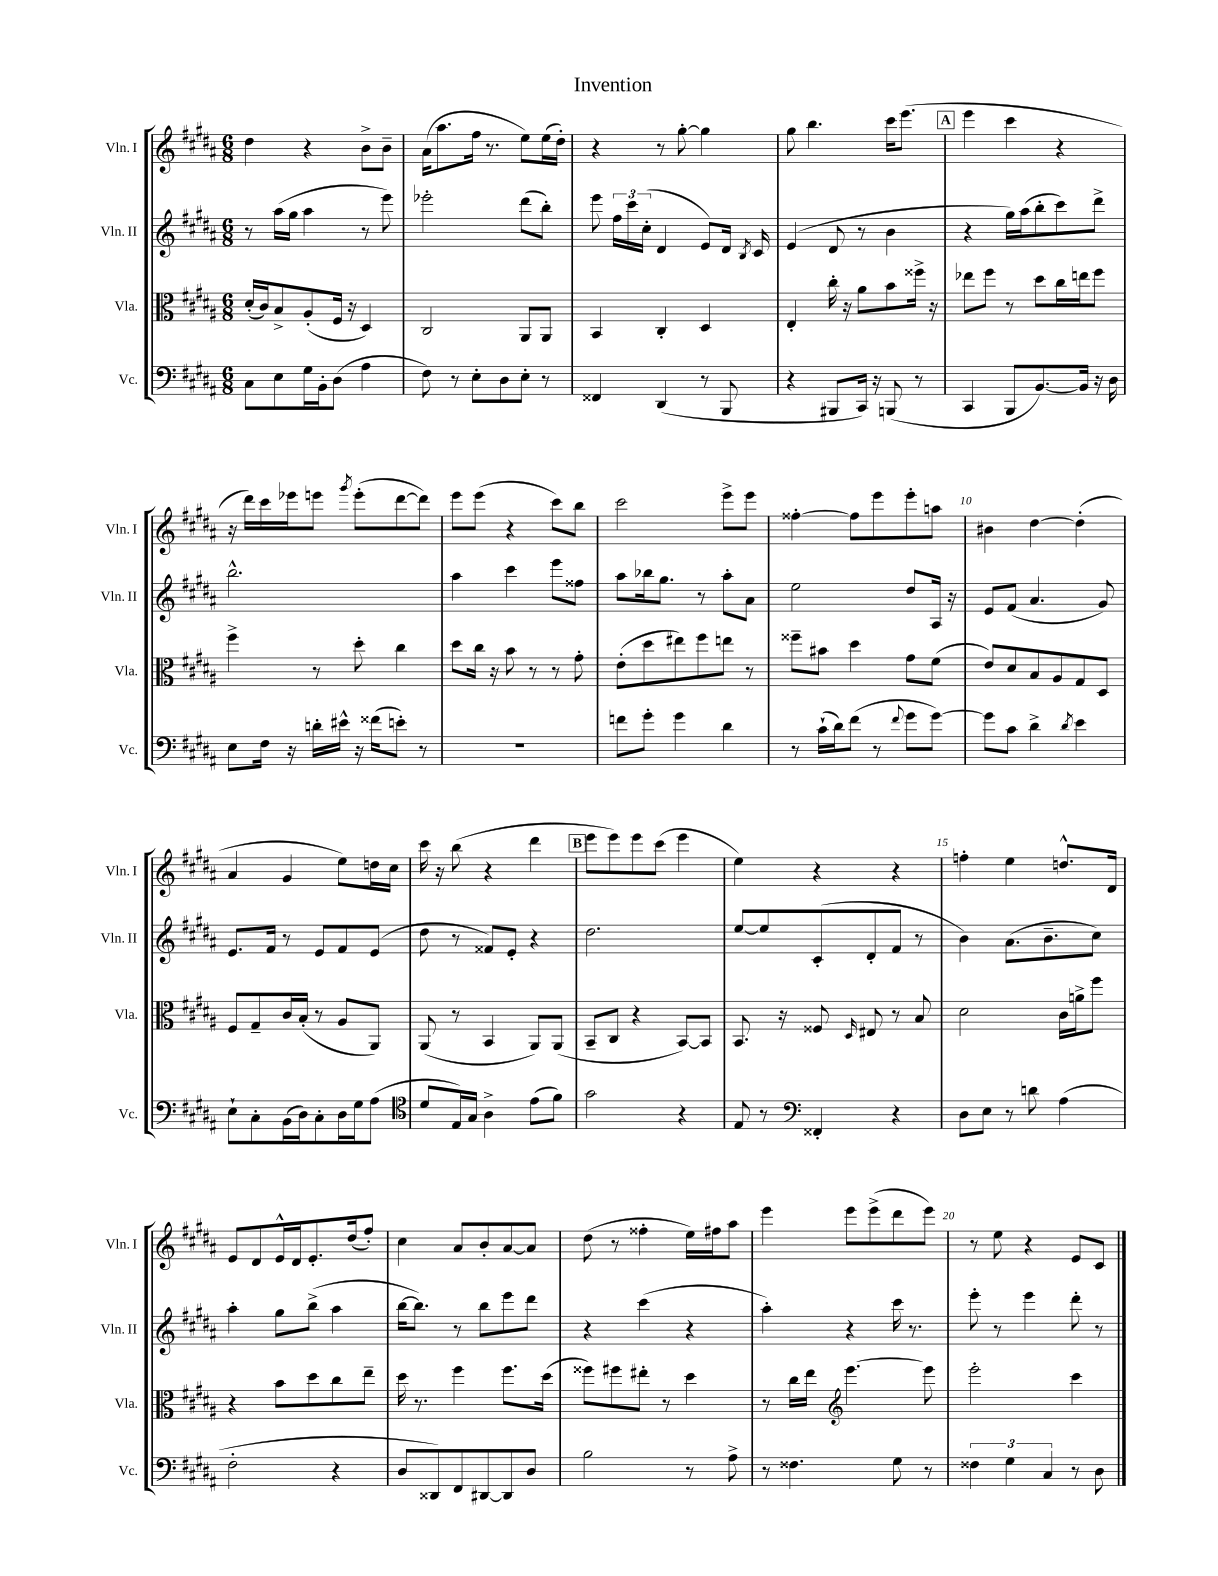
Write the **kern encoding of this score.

**kern	**kern	**kern	**kern
*staff4	*staff3	*staff2	*staff1
*clefF4	*clefC3	*clefG2	*clefG2
*k[f#c#g#d#a#]	*k[f#c#g#d#a#]	*k[f#c#g#d#a#]	*k[f#c#g#d#a#]
*M6/8	*M6/8	*M6/8	*M6/8
8C#	(16d#'	8r	4dd#
.	16c#)	.	.
8E	8B^	(16aa#	.
.	.	16gg#	.
16G#	(8A#'	4aa#	4r
16BB'	.	.	.
(8D#	16F#	.	.
.	16r	.	.
4A#	4D#)	8r	8b^
.	.	8eee)	8b~
=	=	=	=
8F#)	2C#	2eee-'	(16a#
.	.	.	8.aa#
8r	.	.	.
8E'	.	.	16ff#
.	.	.	8.r
8D#	.	.	.
8E'	8AA#	(8ddd#	8ee)
8r	8AA#	8bb')	(16ee
.	.	.	16dd#')
=	=	=	=
4FF##	4BB	8eee	4r
.	.	24ff#	.
.	.	24ccc#	.
.	.	(24cc#'	.
(4DD#	4C#'	4d#	8r
.	.	.	[8gg#'
8r	4D#	8e)	4gg#]
8BBB	.	16d#	.
.	.	8qB	.
.	.	16c#	.
=	=	=	=
4r	4E'	(4e	8gg#
.	.	.	4.bb
8BBB#	16cc#'	8d#	.
.	16r	.	.
16CC#)	8a#	8r	.
16r	.	.	.
(8BBB	8b	4b	16ccc#
.	.	.	(8.eee
8r	16ff##^	.	.
.	16r	.	.
=	=	=	=
4CC#	8ee-	4r	4eee
.	8ff#	.	.
8BBB	8r	16gg#)	4ccc#
.	.	(16aa#	.
[8.BB)	8dd#	8bb'	.
.	16cc#	8ccc#)	4r
16BB]	16ee	.	.
16r	8ff#	8ddd#^	.
16D#	.	.	.
=	=	=	=
8E	4ff#^	2.bb^^	16r
.	.	.	16ddd#)
16F#	.	.	16ccc#
16r	.	.	16eee-
16d'	8r	.	8eee
16e#^^	.	.	.
.	.	.	8qggg#
16r	8dd#'	.	(8eee'
(16f##	.	.	.
8e')	4cc#	.	[8ddd#
8r	.	.	8ddd#])
=	=	=	=
2.r	8dd#	4aa#	8eee
.	16cc#	.	(8eee
.	16r	.	.
.	8b	4ccc#	4r
.	8r	.	.
.	8r	8eee	8ccc#)
.	8g#'	8ff##	8bb
=	=	=	=
8f	(8e'	8aa#	2ccc#
8g#'	8dd#	16bb-	.
.	.	8.gg#	.
4g#	8ee#)	.	.
.	8ff#	8r	.
4d#	8ee	8aa#'	8eee^
.	8r	8a#	8eee
=	=	=	=
8r	8ff##~	2ee	[4ff##'
(16c#`	8b#	.	.
16d#)	.	.	.
(8f#	4dd#	.	8ff##]
8r	.	.	8eee
8qqf#	.	.	.
8g#	8g#	8dd#	8eee'
[8g#)	(8f#	16A#	8aa
.	.	16r	.
=	=	=	=
8g#]	8e)	8e	4b#
8c#	8d#	(8f#	.
4d#^	8B	4.a#	[4dd#
.	8A#	.	.
8qd#	.	.	.
4e	8G#	.	(4dd#']
.	8D#	8g#)	.
=	=	=	=
8E`	8F#	8.e	4a#
8C#'	8G#~	.	.
.	.	16f#	.
(16BB	16c#	8r	4g#
16D#)	(16B'	.	.
8C#'	8r	8e	.
16D#	8A#	8f#	8ee)
16G#	.	.	.
(8A#	8AA#)	(8e	16dd
.	.	.	16cc#
=	=	=	=
*clefC4	*	*	*
8d#	(8AA#	8dd#	16ccc#
.	.	.	16r
16E)	8r	8r	(8bb
16G#	.	.	.
4A#^	4BB	8f##)	4r
.	.	8e'	.
(8e	8AA#)	4r	4ddd#
8f#)	(8AA#	.	.
=	=	=	=
2g#	8BB~	2.dd#	8eee
.	8C#	.	8eee)
.	4r	.	8eee
.	.	.	(8ccc#
4r	[8BB)	.	4eee
.	8BB]	.	.
=	=	=	=
8E	8.BB	[8ee	4ee)
8r	.	8ee]	.
.	16r	.	.
*clefF4	*	*	*
4FF##'	8F##	(8c#'	4r
.	16qqD#	.	.
.	8E#	8d#'	.
4r	8r	8f#	4r
.	8B	8r	.
=	=	=	=
8D#	2d#	4b)	4ff'
8E	.	.	.
8r	.	(8.a#	4ee
8d	.	.	.
.	.	8.b~	.
(4A#	16c#	.	8.dd^^
.	16a^	.	.
.	8ff#	8cc#)	.
.	.	.	16d#
=	=	=	=
2F#'	4r	4aa#'	8e
.	.	.	8d#
.	8b	8gg#	16e^^
.	.	.	16d#
.	8dd#	(8bb^	8.e'
4r	8cc#	4aa#	.
.	.	.	(16dd#
.	8ee~	.	8ff#')
=	=	=	=
8D#	16dd#	[16bb	4cc#
.	8.r	8.bb])	.
8DD##)	.	.	.
8FF#	4ff#	8r	8a#
[8DD#	.	8bb	8b'
8DD#]	8.ff#	8eee	[8a#
8D#	.	8ddd#	8a#]
.	(16dd#	.	.
=	=	=	=
2B	8ff##)	4r	(8dd#
.	8ff#	.	8r
.	8ee#'	(4ccc#	4ff##'
.	8r	.	.
8r	4dd#	4r	16ee)
.	.	.	16ff#
8A#^	.	.	8aa#
=	=	=	=
8r	8r	4aa#')	4eee
4.F##	16cc#	.	.
.	16ee	.	.
*	*clefG2	*	*
.	[4.eee	4r	8eee
.	.	.	(8eee^
8G#	.	16ccc#	8ddd#
.	.	8.r	.
8r	8eee]	.	8eee)
=	=	=	=
6F##	2eee'	8eee'	8r
.	.	8r	8ee
6G#	.	.	.
.	.	4eee	4r
6C#	.	.	.
8r	4ccc#	8ddd#'	8e
8D#	.	8r	8c#
==	==	==	==
*-	*-	*-	*-
